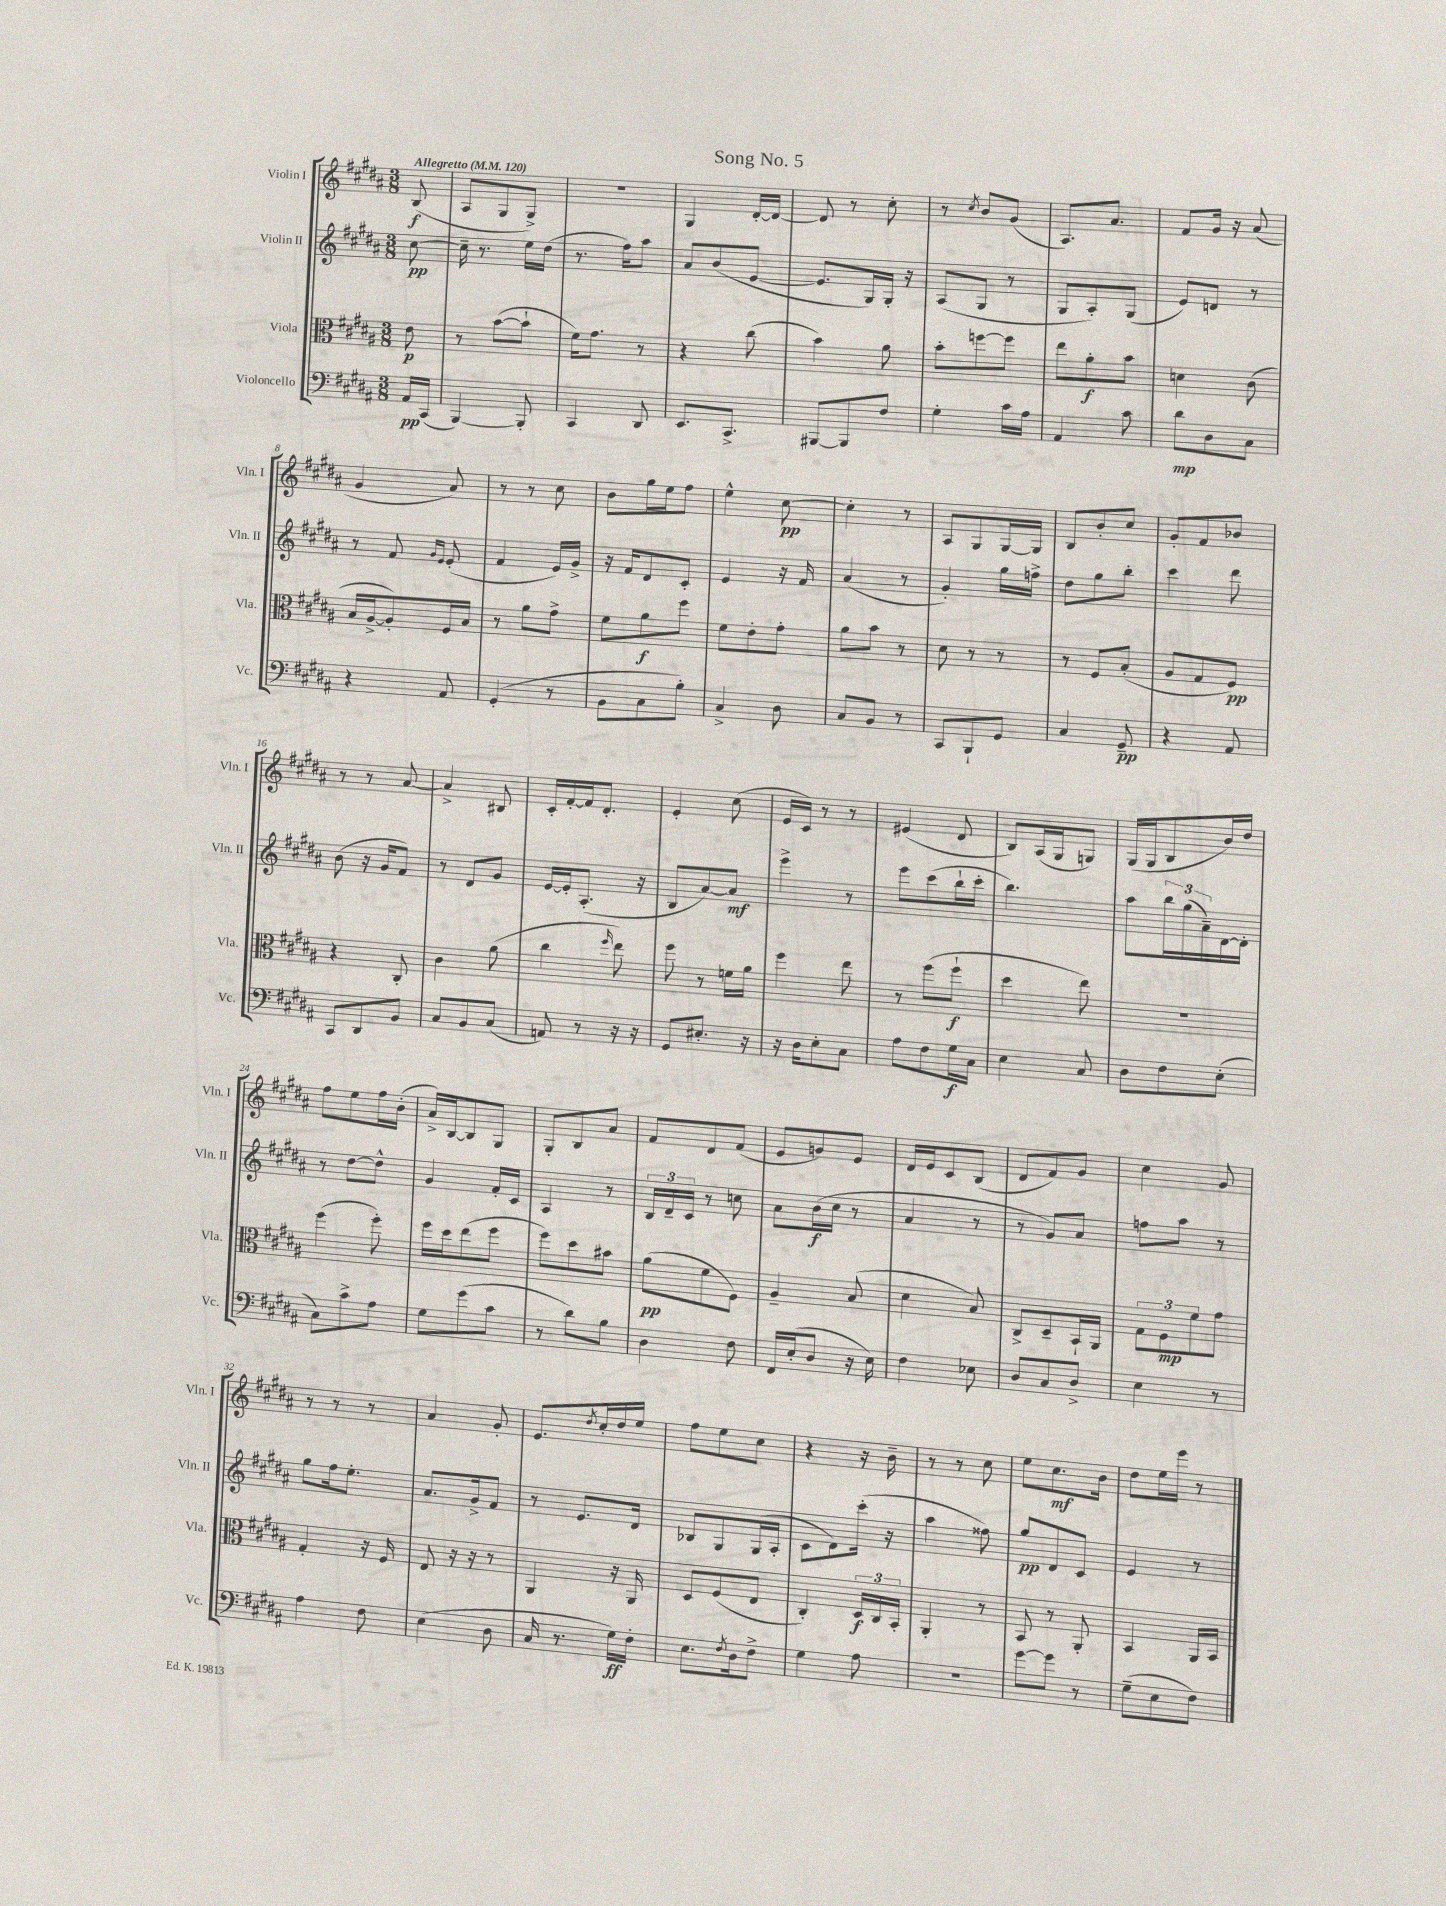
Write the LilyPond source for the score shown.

\header { title = "Song No. 5" }
<<
\new StaffGroup <<
\new Staff = "s0" \with { instrumentName = "Violin I" shortInstrumentName = "Vln. I" } {
    \clef treble \key b \major \numericTimeSignature \time 3/8 \partial 8 \tempo "Allegretto" 4 = 120
    b8\f( |
    ais8 gis8 gis8->) |
    r4. |
    gis4 dis'16~-. dis'16~ |
    dis'8 r8 cis''8-. |
    r8 \acciaccatura { cis''8 } b'8 gis'8( |
    ais8.) ais'8. |
    fis'8 gis'16 r16 ais'8( |
    gis'4 ais'8) |
    r8 r8 cis''8 |
    b'8 gis''16 e''16 fis''8 |
    e''4-^ cis''8~\pp |
    cis''4-. r8 |
    ais8 gis8 gis16~ gis16 |
    b8 b'8-. cis''8 |
    gis'8-. fis'8 bes'8 |
    r8 r8 ais'8~ |
    ais'4-> bis8 |
    cis'16-. fis'16~-. fis'16 dis'8.-. |
    e'4-. cis''8( |
    e'16 cis'16) r8 r8 |
    eis'4( dis'8 |
    b8) ais16( gis16 g8) |
    gis16( gis16 b8 b'16) dis''16 |
    fis''8 e''8 fis''16 b'16-.( |
    ais'16->) b16~ b8 gis8 |
    gis8-. b8 ais'8 |
    fis'8 dis'8 fis'8( |
    e'8 g'8) e'8 |
    dis'16 e'16 cis'8 b8( |
    dis'8 fis'8) gis'8 |
    cis''4 gis'8 |
    r8 r8 r8 |
    ais'4 gis'8-. |
    e'8. \acciaccatura { dis''8 } cis''16-. dis''16 e''16 |
    fis''8 e''8 cis''8 |
    r4 r16 b'16-- |
    r8 r8 cis''8 |
    e''8 cis''8.\mf b'16 |
    dis''8 e''16 e'''16 r8 \bar "|." |
}
\new Staff = "s1" \with { instrumentName = "Violin II" shortInstrumentName = "Vln. II" } {
    \clef treble \key b \major \numericTimeSignature \time 3/8 \partial 8
    cis''8~\pp |
    cis''16-- r8. e''16 dis''16( |
    r8. fis''16) ais''8 |
    ais'8 b'8( e'8~ |
    e'8. gis16) gis16-. r16 |
    ais8( gis8 r8 |
    gis8 ais8-.) gis8( |
    e'8) d'8 r8 |
    r8 fis'8 \grace { gis'16 e'16 } e'8-.( |
    fis'4 e'16) gis'16-> |
    r16 fis'16 dis'8 cis'8-. |
    e'4 r16 fis'16 |
    ais'4( r8 |
    gis'4-.) gis''16 f''16-> |
    dis''8 gis''8 b''8-. |
    cis'''4 dis'''8 |
    b'8( r16 gis'16 fis'8) |
    r8 dis'8 gis'8 |
    e'16~ e'16-. ais8.-.( r16 |
    b8 ais'8~) ais'8\mf |
    e'''4-> r8 |
    e'''8 cis'''8( b''16-! cis'''16-. |
    b''4.) |
    ais''8 \tuplet 3/2 { b''16 gis''16( ais'16--) } dis'16~ dis'16-. |
    r8 dis''8~ dis''8-^ |
    gis'4 fis'16-. cis'16 |
    ais4 r8 |
    \tuplet 3/2 { b16 dis'16-- cis'16 } r8 c''8 |
    ais'8 b'16\f( cis''16 r8 |
    ais'4 r8 |
    r8 gis'8) ais'8 |
    f''8 ais''8 r8 |
    gis''8 fis''16 e''8.-. |
    ais'8. gis'16-> fis'8 |
    r8 e'8. dis'16 |
    bes8 gis8 gis16( ais16-. |
    cis'8 dis'8) cis'''16-.( r16 |
    ais''4 fisis''8) |
    gis''8\pp dis'8 cis'8 |
    e'4 r8 \bar "|." |
}
\new Staff = "s2" \with { instrumentName = "Viola" shortInstrumentName = "Vla." } {
    \clef alto \key b \major \numericTimeSignature \time 3/8 \partial 8
    e'8\p |
    r8 b'8~( b'8-! |
    fis'16) gis'8. r8 |
    r4 cis''8( |
    b'4) ais'8 |
    b'8-. f''8~ f''8 |
    e''8 ais'8-.\f b'8 |
    d'4 cis'8( |
    b16 ais16~-> ais8-.) fis16 b16 |
    r8 ais'8 gis'8-> |
    fis'8 ais'8\f fis''8 |
    fis'8 e'8-. gis'8-. |
    ais'8 b'8 r8 |
    dis'8 r8 r8 |
    r8 fis8 b8-.( |
    ais8 gis8 fis8\pp) |
    r4 cis8-. |
    cis'4 ais'8( |
    cis''4 \grace { fis''16 } e''8) |
    fis''8 r8 f'16 ais'16 |
    fis''4 e''8 |
    r8 fis''8( fis''8-!\f |
    dis''4 e''8) |
    r4. |
    fis''4( fis''8-.) |
    fis''16 dis''16 e''8( fis''8 |
    fis''8) dis''8 bis'8 |
    ais'8\pp( fis'8 fis8) |
    ais4-- b8( |
    dis'4 b8) |
    cis8-> dis8-- b,16-! ais,16 |
    \tuplet 3/2 { gis8 fis8\mp fis'8 } gis'8 |
    gis4-. r16 fis16 |
    e8 r16 r16 r8 |
    ais,4 r16 ais,16 |
    dis8 fis8( e8 |
    cis4-.) \tuplet 3/2 { dis16\f cis16 b,16-. } |
    ais,4-. r8 |
    b,8 r8 ais,8-. |
    b,4 ais,16 b,16 \bar "|." |
}
\new Staff = "s3" \with { instrumentName = "Violoncello" shortInstrumentName = "Vc." } {
    \clef bass \key b \major \numericTimeSignature \time 3/8 \partial 8
    ais,16\pp cis,16( |
    b,,4~) b,,8-. |
    cis,4 dis,8 |
    e,8. cis,8.-> |
    bis,,8~ bis,,8 fis8 |
    gis4-. cis'16 ais16 |
    ais,4 cis'8 |
    dis'8\mp dis8 cis8 |
    r4 ais,8 |
    gis,4-.( r8 |
    b,8 cis8 b8-.) |
    cis4-> dis8 |
    cis8 b,8 r8 |
    cis,8 b,,8-! gis,8 |
    cis4 gis,8--\pp |
    r4 ais,8 |
    cis,8 dis,8 b,8 |
    cis8 b,8 cis8( |
    a,8) r8 r16 r16 |
    gis,8 eis8.-. r16 |
    r16 dis16 e8-. cis8 |
    ais8 fis8 gis16\f cis16 |
    e4 cis8 |
    dis8 fis8 e8-.( |
    cis8) cis'8-> ais8 |
    gis8 gis'8( cis'8 |
    r8 dis'8) b8 |
    dis4 fis8 |
    fis,16 e16-.( dis8 r16 e16) |
    fis4 ees8 |
    dis8 cis8 dis8-> |
    e4 r8 |
    ais4 fis8 |
    e4( dis8 |
    cis16 r8. gis16\ff) fis16-. |
    e8. \acciaccatura { fis8 } dis16 fis8-> |
    gis4 ais8 |
    R4. |
    gis'8~ gis'8 r8 |
    gis8--( e8 fis8) \bar "|." |
}
>>
>>
